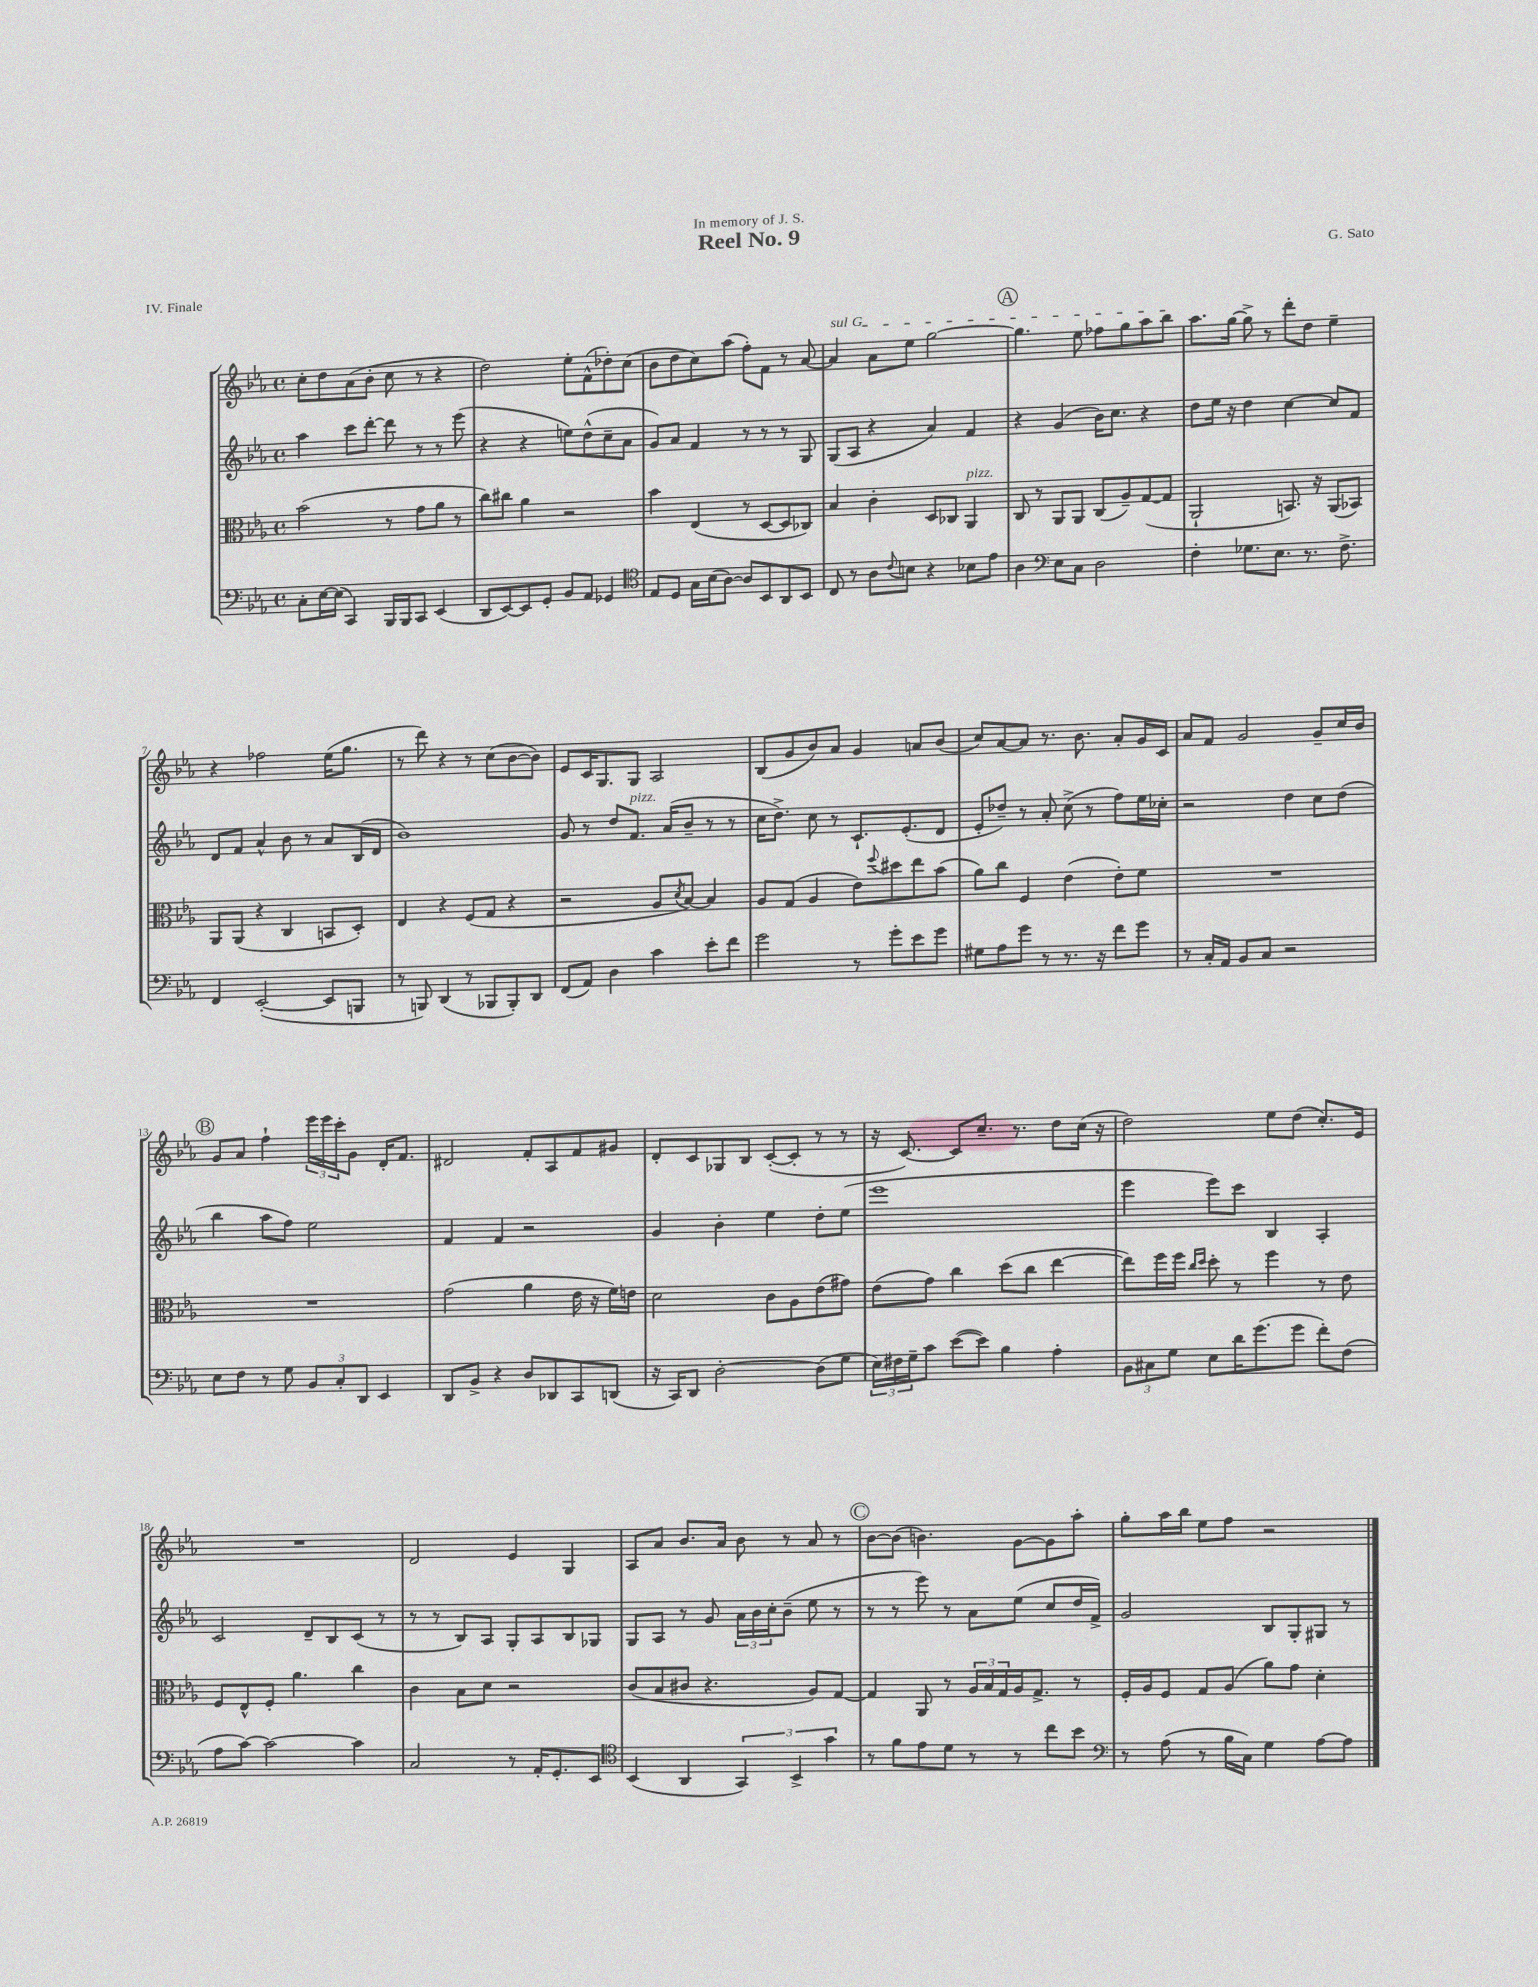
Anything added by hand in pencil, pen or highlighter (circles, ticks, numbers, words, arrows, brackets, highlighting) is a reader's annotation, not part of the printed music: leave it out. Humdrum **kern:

**kern	**kern	**kern	**kern
*part4	*part3	*part2	*part1
*staff4	*staff3	*staff2	*staff1
*clefF4	*clefC3	*clefG2	*clefG2
*k[b-e-a-]	*k[b-e-a-]	*k[b-e-a-]	*k[b-e-a-]
*M4/4	*M4/4	*M4/4	*M4/4
*met(c)	*met(c)	*met(c)	*met(c)
=1	=1	=1	=1
8C'\L	(2b-\	4aa-\	8cc'\L
[16E-\L	.	.	8dd\
(16E-\JJ]	.	.	.
4CC/)	.	8ccc\L	(8a-\
.	.	[8ddd'\J	8b-'\J
16BBB-/LL	8r	8ddd\]	8cc\
16BBB-/J	.	.	.
8CC/J	8g\L	8r	8r
(4EE-/	8a-\J	8r	4r
.	8r	(8eee-\	.
=2	=2	=2	=2
8DD/L	8cc\L)	4r	2dd\)
[8EE-/)	8cc#X\J	.	.
8EE-/]	4a-\	4r	.
8GG'/J	.	.	.
8BB-/L	2r	8een\L)	8ee-'\L
8AA-/J	.	(8dd^^\	(8f^^\
4GG-X/	.	8cc~\	8dd-X'\)
.	.	8a-\J	(8cc\J
=3	=3	=3	=3
*clefC4	*	*	*
8E-/L	4b-\	8g/L)	8b-\L
8D/J	.	8a-/J	8dd\
16G\LL	(4E-/	4f/	8cc\)
(16B-\J	.	.	.
[8A-\J)	.	.	(8aa-\J
8A-/L]	8r	8r	8ff'\L)
8BB-/	[8D/L	8r	8f\J
8AA-/	8D/]	8r	8r
8BB-/J	8C-X/J)	8G/	[8a-/
=4	=4	=4	=4
!	!	!	!LO:TX:a:i:t=sul G
8C/	4B-/	(8G/L	4a-/]
8r	.	8A-/J	.
8A-\L	4c'\	4r	8a-\L
8qqc/	.	.	.
8Bn\J	.	.	8ee-\J
4r	8D/L	4a-/)	[2gg\
.	8C-X/J	.	.
!	!LO:TX:a:i:t=pizz.	!	!
8B-X\L	4AA-/	4f/	.
8e-\J	.	.	.
!!LO:REH:place=s1:t=A
=5	=5	=5	=5
4A-\	8C/	4r	4.gg\]
.	8r	.	.
*clefF4	*	*	*
8E-\L	8AA-/L	(4g/	.
8C\J	8AA-/J	.	8ee-\
2D\	(8C/L	16b-\KL)	8ff-X\L
.	.	8.cc\J	.
.	8A-~/)	.	8gg\
.	([8G/	4r	8aa-\
.	8G/J]	.	8bb-\J
=6	=6	=6	=6
4F'\	2AA-`/	8dd\L	8.aa-\L
.	.	16ee-\Jk	.
.	.	16r	[16gg\Jk
8.G-X\L	.	4dd\	8gg^\]
.	.	.	8r
8.E-\J	.	.	.
.	8.BBn/)	[4cc\	8ddd'\L
8.r	.	.	8dd\J
.	16r	.	.
.	(8AA-/L	8cc/L]	4ee-~\
8.F^\	.	.	.
.	8BB-X/J)	8f/J	.
!!LO:LB:g=z
=7	=7	=7	=7
4FF/	8AA-/L	8d/L	4r
.	(8AA-/J	8f/J	.
([2EE-'/	4r	4a-^^/	2ff-X\
.	4C/	8b-\	.
.	.	8r	.
8EE-/L]	8BBn/L	8a-/L	(16ee-\KL
.	.	.	8.gg\J
8BBBn/J	8D'/J)	(16B-/L	.
.	.	16d/JJ	.
=8	=8	=8	=8
8r	4E-/	1b-)	8r
8BBBn/)	.	.	8ddd\)
(4DD/	4r	.	4r
8r	(8F/L	.	8r
8BBB-X/L	8G/J	.	(8cc\L
8BBB-'/)	4r	.	[8b-\
8DD/J	.	.	8b-\J])
=9	=9	=9	=9
(8FF/L	2r	8g/	8e-/L
8AA-/J)	.	8r	16c/K
.	.	.	8.G/
4D\	.	8dd/L	.
!	!	!LO:TX:a:i:t=pizz.	!
.	.	8.f/J	8G/J
4c\	8A-/L	.	2A-/
.	.	(16a-/KL	.
.	8qd/	.	.
.	[8B-/J)	8b-~/J	.
8e-'\L	4B-/]	8r	.
8f\J	.	8r	.
=10	=10	=10	=10
2g\	8A-/L	16cc\KL	(8B-/L
.	.	8.dd^\J)	.
.	(8G/J	.	8g/
.	4A-/	8cc\	8b-/)
.	.	8r	8a-/J
8r	8e-\L)	8.c`/L	4g/
.	8qqff/	.	.
8g'\L	8dd#X\	.	.
.	.	(8.e-'/	.
8e-\	8ee-\	.	8an/L
8g\J	(8b-\J	8d/J	(8b-/J
=11	=11	=11	=11
8G#X\L	8a-\L)	8e-'/L	8cc/L)
8A-\	8cc\J	8dd-X~/J)	[8a-/
8g\J	4F/	8r	8a-/J]
8r	.	8a-'/	8.r
8.r	(4e-\	(8cc^\	.
.	.	.	8.b-\
.	.	8r	.
16r	.	.	.
8f\L	8e-'\L)	8ff\L)	8a-'/L
8g\J	8f\J	16ee-\L	16g/L
.	.	16cc-X'\JJ	16c/JJ
=12	=12	=12	=12
8r	1r	2r	8a-/L
16C'/LL	.	.	8f/J
16AA-/JJ	.	.	.
8BB-/L	.	.	2g/
8C/J	.	.	.
2r	.	4dd\	.
.	.	8cc\L	8g~/L
.	.	(8dd\J	16cc/L
.	.	.	16b-/JJ
!!LO:LB:g=z
!!LO:REH:place=s1:t=B
=13	=13	=13	=13
8E-\L	1r	4bb-\	8g/L
8F\J	.	.	8a-/J
8r	.	8aa-\L	4ff`\
8G\	.	8ff\J)	.
12BB-/L	.	2ee-\	24eee-\LL
.	.	.	24eee-\
12C'/	.	.	24ccc'\J
.	.	.	8g\J
12DD/J	.	.	.
4EE-/	.	.	16d'/KL
.	.	.	8.f/J
=14	=14	=14	=14
8DD/L	(2g\	4f/	2d#X/
8BB-^/J	.	.	.
4r	.	4f/	.
8D/L	4a-\	2r	8f'/L
8DD-X/	.	.	8A-/
8CC/	16e-\	.	8f/
.	16r	.	.
(8DDn/J	16f\LL)	.	8g#X/J
.	16en\JJ	.	.
=15	=15	=15	=15
16r	2d\	4g/	8d'/L
16CC/KL)	.	.	.
8DD/J	.	.	8c/
[2D'\	.	4b-'\	8G-X/
.	.	.	8B-/J
.	8c\L	4ee-\	([8c'/L
.	8A-\	.	8c'/J]
(8D\L]	(8e-\	8dd'\L	8r
8G\J	8g#X\J)	(8ee-\J	8r
=16	=16	=16	=16
24E-\LL)	(8e-\L	1eee-	16r
24F#X\	.	.	.
.	.	.	[8.c/)
24G~\J	.	.	.
8c\J	8g\J)	.	.
([8e-\L	4cc\	.	8c/L]
8e-\J])	.	.	8.cc~/J
4B-\	(8dd\L	.	.
.	.	.	8.r
.	8cc\J	.	.
4A-'\	[4ee-\	.	8dd\L
.	.	.	(16cc\Jk
.	.	.	16r
=17	=17	=17	=17
12BB-\L	8ee-\L])	4eee-\	2dd\)
12C#X\	.	.	.
.	16ff\L	.	.
12G\J	.	.	.
.	16ff\JJ	.	.
.	16qqcc/LL	.	.
.	16qqdd/JJ	.	.
8E-\L	8dd'\	8eee-\L)	.
16d\K	8r	8ccc\J	.
(8.g\	.	.	.
.	4ff\	4B-/	8ee-\L
8g\J	.	.	(8dd\J
8f'\L)	8r	4A-'/	8.cc'/L)
(8F\J	8e-\	.	.
.	.	.	16e-/Jk
!!LO:LB:g=z
=18	=18	=18	=18
8A-\L	8F/L	2c/	1r
[8c\J)	8E-^^/	.	.
2c\_	8F'/J	.	.
.	4.a-\	.	.
.	.	8d~/L	.
.	.	8B-/	.
4c\]	4cc\	(8c/J	.
.	.	8r	.
=19	=19	=19	=19
2C/	4c\	8r	2d/
.	.	8r	.
.	8B-\L	8B-/L)	.
.	8d\J	8A-/J	.
8r	2r	8G'/L	4e-/
16AA-'/KL	.	8A-/	.
8.GG'/	.	.	.
.	.	8B-/	4G/
8EE-/J	.	8G-X/J	.
=20	=20	=20	=20
*clefC4	*	*	*
(4BB-/	(8c/L	8G/L	8A-/L
.	8B-/	8A-/J	8a-/J
4AA-/	8c#X/J	8r	8.b-/L
.	4.r	8g/	.
.	.	.	16a-/Jk
6GG/)	.	24a-\LL	8b-\
.	.	24b-\	.
.	.	24cc'\J	.
.	.	(8b-~\J	8r
6BB-^/	.	.	.
.	8A-/L)	8ee-\	8a-/
6g\	.	.	.
.	[8G/J	8r	8r
!!LO:REH:place=s1:t=C
=21	=21	=21	=21
8r	4G/]	8r	[8b-\L
8f\L	.	8r	(8b-\J]
8e-\	8AA-/	8eee-\)	4.bn\)
8d\J	8r	8r	.
8r	24A-/LL	8a-\L	.
.	24B-/	.	.
.	24G/	.	.
8r	16A-/J	(8ee-\J	[8g\L
.	8.G^/J	.	.
8cc\L	.	8cc/L	8g\]
8b-\J	8r	16dd/L	8aa-'\J
.	.	16f^/JJ)	.
=22	=22	=22	=22
*clefF4	*	*	*
8r	16F'/LL	2g/	8gg'\L
.	16A-/J	.	.
(8A-\	8F/J	.	16aa-\L
.	.	.	16bb-\JJ
8r	8G/L	.	8ee-\L
16B-\LL	(8A-/J	.	8ff\J
16C\JJ)	.	.	.
4G\	8a-\L)	8B-/L	2r
.	8g\J	8G'/	.
[8A-\L	4d'\	8G#X/J	.
8A-\J]	.	8r	.
==	==	==	==
*-	*-	*-	*-
